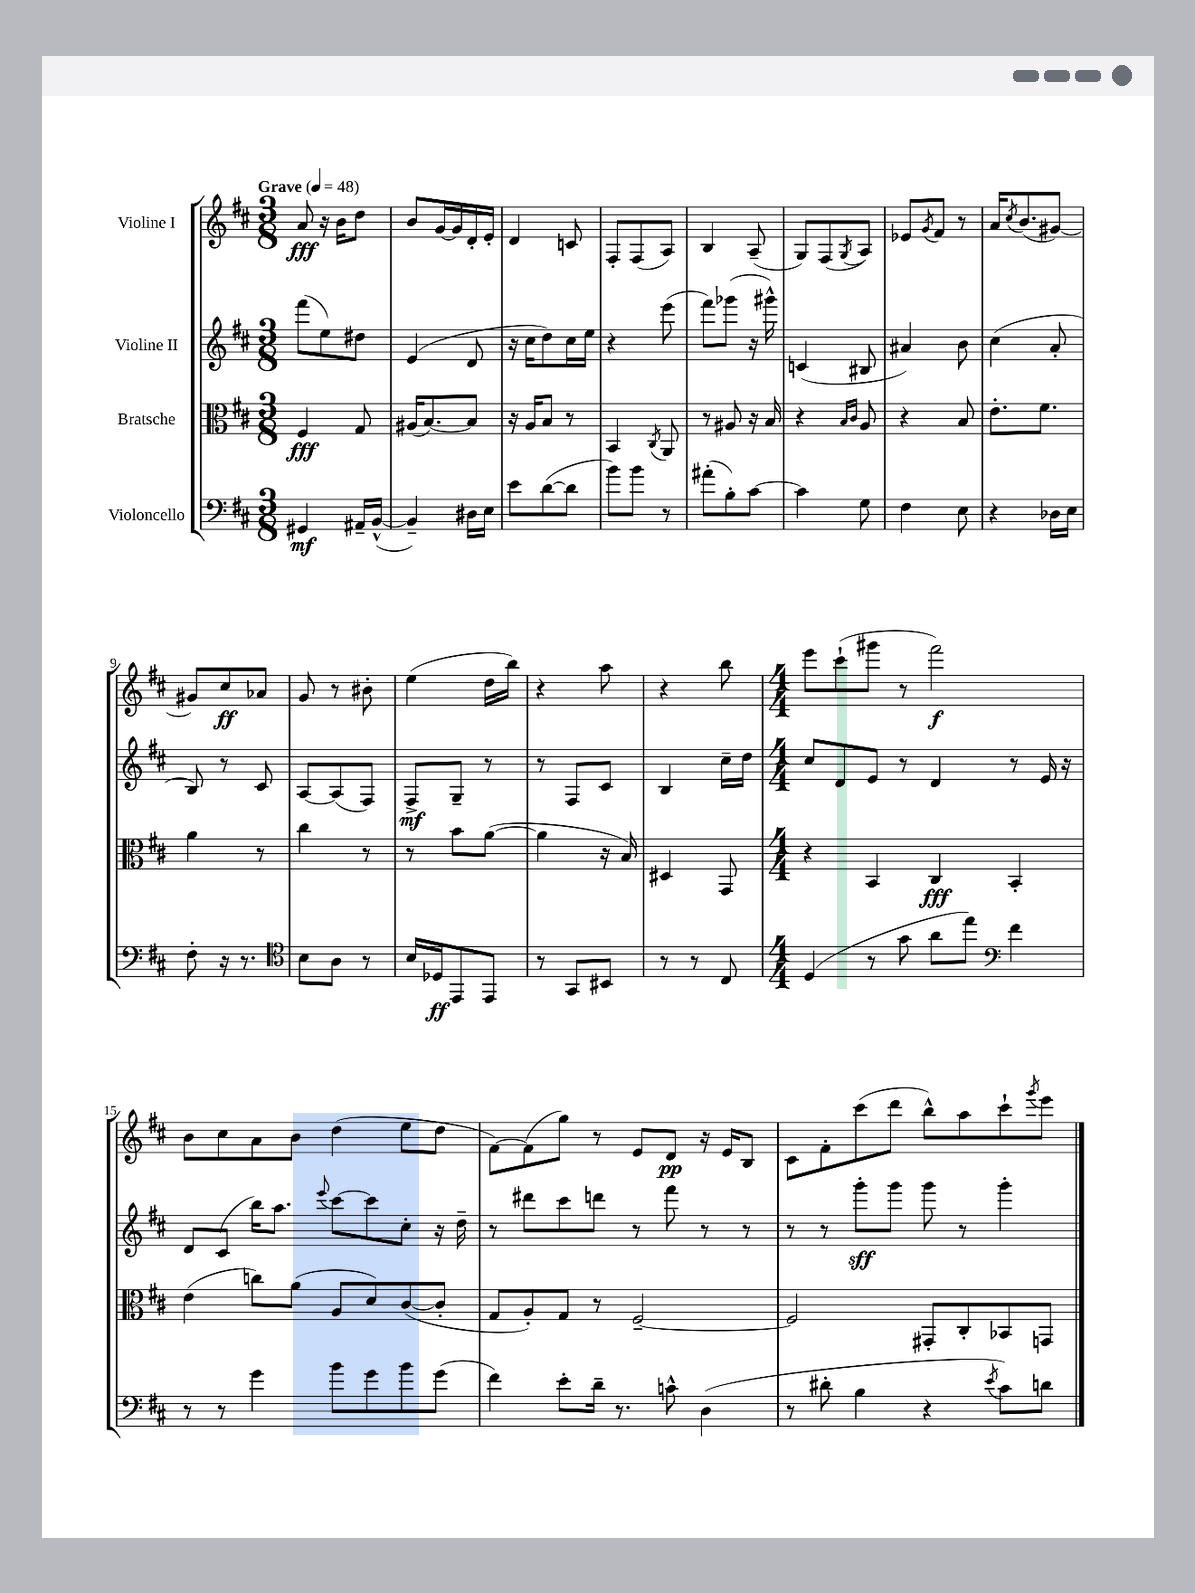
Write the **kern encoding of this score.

**kern	**kern	**kern	**kern
*staff4	*staff3	*staff2	*staff1
*clefF4	*clefC3	*clefG2	*clefG2
*k[f#c#]	*k[f#c#]	*k[f#c#]	*k[f#c#]
*M3/8	*M3/8	*M3/8	*M3/8
*MM48	*MM48	*MM48	*MM48
4GG#	4F#	(8fff#	8a
.	.	8ee)	16r
.	.	.	16b
16AA#~	8G	8dd#	8dd
([16BB^^	.	.	.
=	=	=	=
4BB~])	(16A#	(4e	8b
.	[8.B)	.	.
.	.	.	[16g
.	.	.	16g]
16D#	8B]	8d	16d'
16E	.	.	16e'
=	=	=	=
8e	16r	16r	4d
.	16A	16cc#	.
([8d	8B	8dd)	.
8d]	8r	16cc#	8c
.	.	16ee	.
=	=	=	=
8b)	4BB	4r	8F#'
8b	.	.	(8F#
.	8qC#	.	.
8r	8AA	(8eee	8A)
=	=	=	=
(8a#'	8r	8fff#)	4B
8B')	8A#	(8ggg-	.
[8c#	16r	16r	(8A~
.	16B	16ggg#^^)	.
=	=	=	=
4c#]	4r	(4c	8G)
.	.	.	(8F#
.	16qqB	.	.
.	16qqc#	.	8qG
8G	8A	8B#	8A)
=	=	=	=
4F#	4r	4a#)	8e-
.	.	.	8qg
.	.	.	8f#
8E	8B	8b	8r
=	=	=	=
4r	8.e'	(4cc#	16a
.	.	.	8qcc#
.	.	.	(8.b
.	8.f#	.	.
16D-	.	8a'	[8g#)
16E	.	.	.
=	=	=	=
8F#'	4a	8B)	8g#]
16r	.	8r	8cc#
8.r	.	.	.
.	8r	8c#	8a-
=	=	=	=
*clefC4	*	*	*
8B	4cc#	[8A	8g
8A	.	(8A]	8r
8r	8r	8F#)	8b#'
=	=	=	=
16B	8r	8F#^	(4ee
16D-	.	.	.
8EE	8b	8G~	.
8EE	([8a	8r	16dd
.	.	.	16bb)
=	=	=	=
8r	4a]	8r	4r
8GG	.	8F#	.
8BB#	16r	8c#	8aa
.	16B)	.	.
=	=	=	=
8r	4D#	4B	4r
8r	.	.	.
8C#	8GG	16cc#~	8bb
.	.	16dd	.
=	=	=	=
*M4/4	*M4/4	*M4/4	*M4/4
(4D	4r	8cc#	8eee
.	.	8d	(8ccc#`
8r	4BB	8e	8ggg#
8g	.	8r	8r
8a	4C#	4d	2fff#)
8ee)	.	.	.
*clefF4	*	*	*
4f#	4BB'	8r	.
.	.	16e	.
.	.	16r	.
=	=	=	=
8r	(4e	8d	8b
8r	.	(8c#	8cc#
4g	8cc)	16bb)	8a
.	.	8.aa	.
.	(8a	.	8b
.	.	8qqeee	.
8b	8A	[8ccc#	(4dd
8g	8d)	8ccc#]	.
8b	([8c#	8cc#'	8ee
(8g	8c#']	16r	8dd
.	.	16dd~	.
=	=	=	=
4f#)	8G	8r	[8f#)
.	8A')	8ddd#	(8f#]
8e'	8G	8ccc#	8gg)
16d~	8r	8ddd	8r
8.r	.	.	.
.	[2F#~	8r	8e
8c^^	.	8fff#	8d
(4D	.	8r	16r
.	.	.	16e
.	.	8r	8B
=	=	=	=
8r	2F#]	8r	8c#
8d#'	.	8r	8f#'
4B	.	8ggg'	(8ccc#
.	.	8ggg	8ddd
4r	8GG#'	8ggg	8bb^^)
.	8C#'	8r	8aa
8qe	.	.	.
8c#)	8BB-	4ggg'	8ccc#`
.	.	.	8qggg
8d	8GG	.	8eee
==	==	==	==
*-	*-	*-	*-
